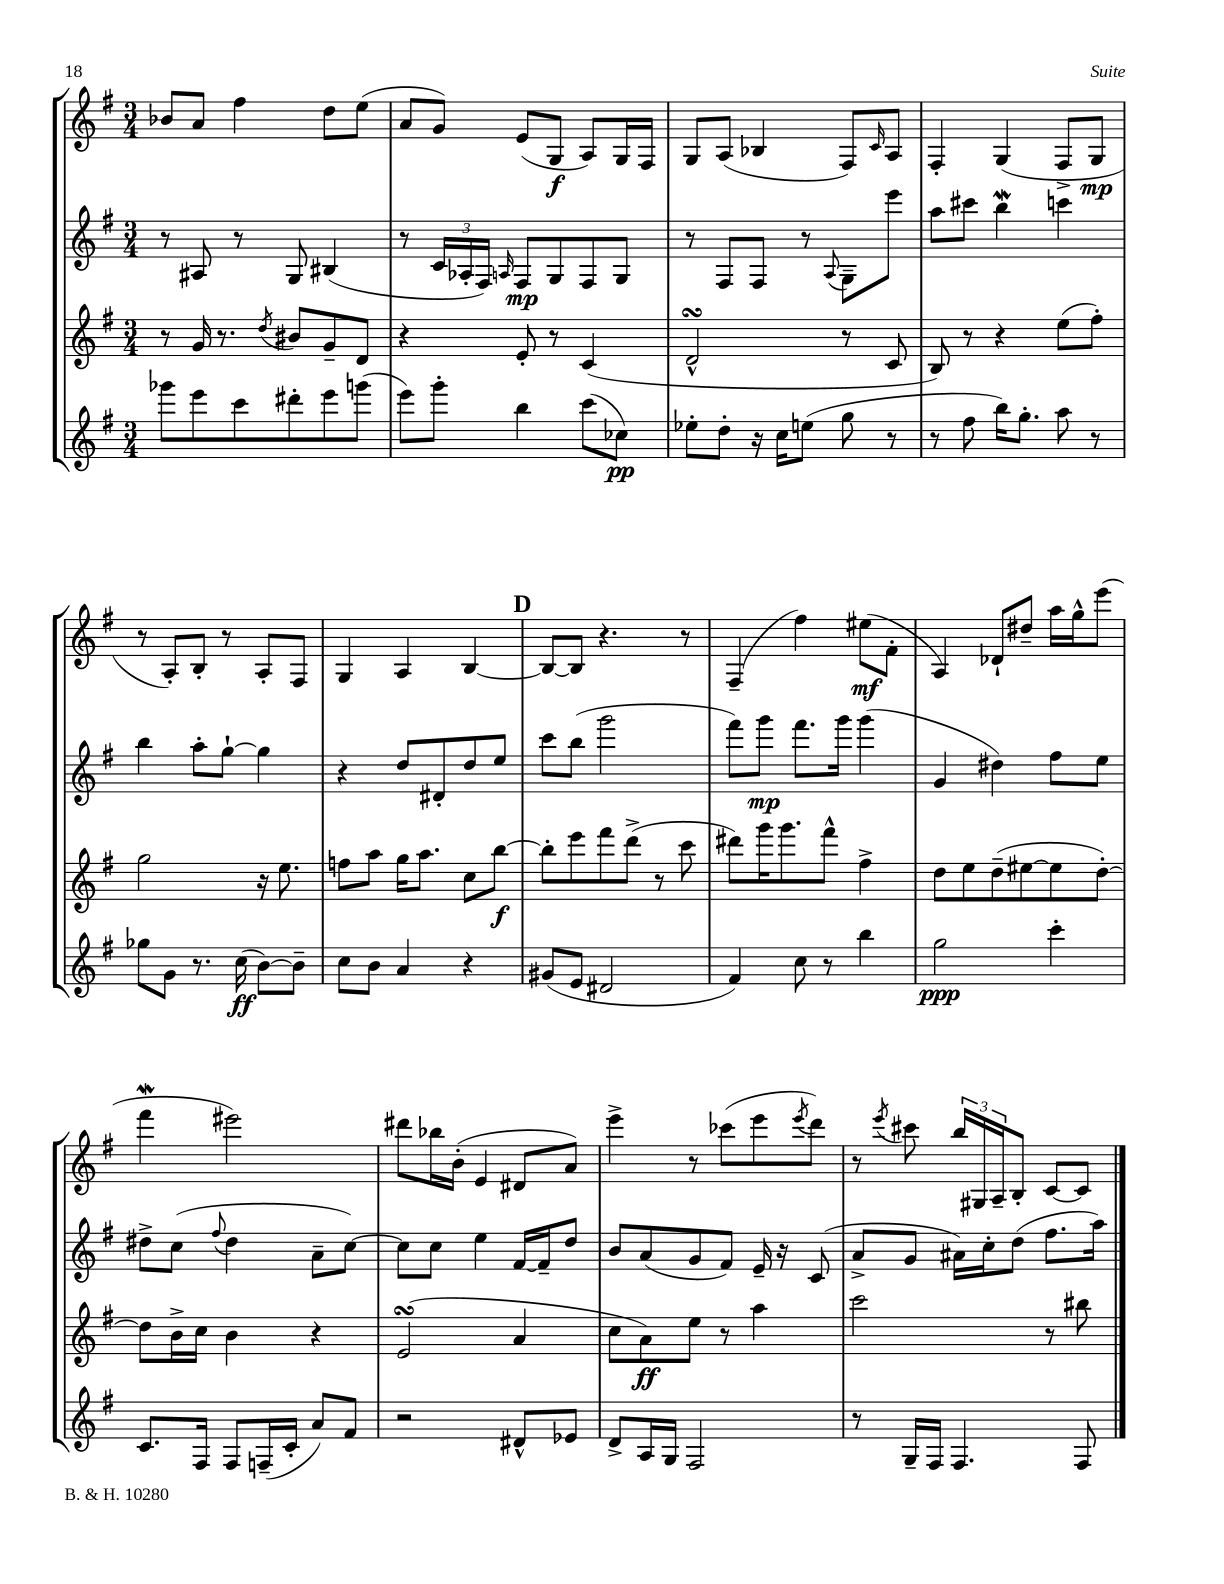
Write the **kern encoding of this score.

**kern	**kern	**kern	**kern
*staff4	*staff3	*staff2	*staff1
*clefG2	*clefG2	*clefG2	*clefG2
*k[f#]	*k[f#]	*k[f#]	*k[f#]
*M3/4	*M3/4	*M3/4	*M3/4
8ggg-	8r	8r	8b-
8eee	16g	8A#	8a
.	8.r	.	.
8ccc	.	8r	4ff#
.	8qdd	.	.
8ddd#'	8b#	8G	.
8eee	8g~	(4B#	8dd
(8ggg	8d	.	(8ee
=	=	=	=
8eee)	4r	8r	8a
8ggg'	.	24c	8g)
.	.	24A-'	.
.	.	24F#)	.
.	.	16qqA	.
4bb	8e'	8F#	(8e
.	8r	8G	8G
(8ccc	(4c	8F#	8A)
8cc-)	.	8G	16G
.	.	.	16F#
=	=	=	=
8ee-'	2d^^	8r	8G
8dd'	.	8F#	(8A
16r	.	8F#	4B-
16cc	.	.	.
(8ee	.	8r	.
.	.	8qqA	.
8gg	8r	8G~	8F#)
.	.	.	16qqc
8r	8c	8eee	8A
=	=	=	=
8r	8B)	8aa	4F#'
8ff#	8r	8ccc#	.
16bb)	4r	4bb	(4G
8.gg'	.	.	.
8aa	(8ee	4ccc	8F#^
8r	8ff#')	.	8G
=	=	=	=
8gg-	2gg	4bb	8r
8g	.	.	8A')
8.r	.	8aa'	8B'
.	.	[8gg`	8r
(16cc	.	.	.
[8b)	16r	4gg]	8A'
.	8.ee	.	.
8b~]	.	.	8F#
=	=	=	=
8cc	8ff	4r	4G
8b	8aa	.	.
4a	16gg	8dd	4A
.	8.aa	.	.
.	.	8d#'	.
4r	8cc	8dd	[4B
.	[8bb	8ee	.
=	=	=	=
(8g#	8bb']	8ccc	8B_
8e	8eee	(8bb	8B]
2d#	8fff#	2ggg	4.r
.	(8ddd^	.	.
.	8r	.	.
.	8ccc	.	8r
=	=	=	=
4f#)	8ddd#)	8fff#)	(4F#~
.	16ggg	8ggg	.
.	8.ggg	.	.
8cc	.	8.fff#	4ff#)
8r	8fff#^^	.	.
.	.	16ggg	.
4bb	4ff#^	(4ggg	(8ee#
.	.	.	8f#'
=	=	=	=
2gg	8dd	4g	4A)
.	8ee	.	.
.	(8dd~	4dd#)	8d-`
.	[8ee#	.	8dd#~
4ccc'	8ee#]	8ff#	16aa
.	.	.	16gg^^
.	[8dd')	8ee	(8eee
=	=	=	=
8.c	8dd]	8dd#^	4fff#
.	16b^	(8cc	.
16F#	16cc	.	.
.	.	8qqff#	.
8F#	4b	4dd#	2eee#)
(16F~	.	.	.
16c'	.	.	.
8a)	4r	8a~	.
8f#	.	[8cc)	.
=	=	=	=
2r	(2e	8cc]	8ddd#
.	.	8cc	16bb-
.	.	.	(16b'
.	.	4ee	4e
8d#^^	4a	[16f#	8d#
.	.	16f#~]	.
8e-	.	8dd	8a)
=	=	=	=
8d^	8cc	8b	4eee^
16A	8a)	(8a	.
16G	.	.	.
2F#	8ee	8g	8r
.	8r	8f#)	(8ccc-
.	4aa	16e~	8eee
.	.	16r	.
.	.	.	8qeee
.	.	(8c	8ddd)
=	=	=	=
8r	2ccc	8a^	8r
.	.	.	8qeee
16G~	.	8g	8ccc#
16F#	.	.	.
4.F#	.	16a#)	24bb
.	.	.	24G#
.	.	16cc'	.
.	.	.	24A~
.	.	(8dd	8B'
.	8r	8.ff#	[8c
8F#	8bb#	.	8c]
.	.	16aa)	.
==	==	==	==
*-	*-	*-	*-
